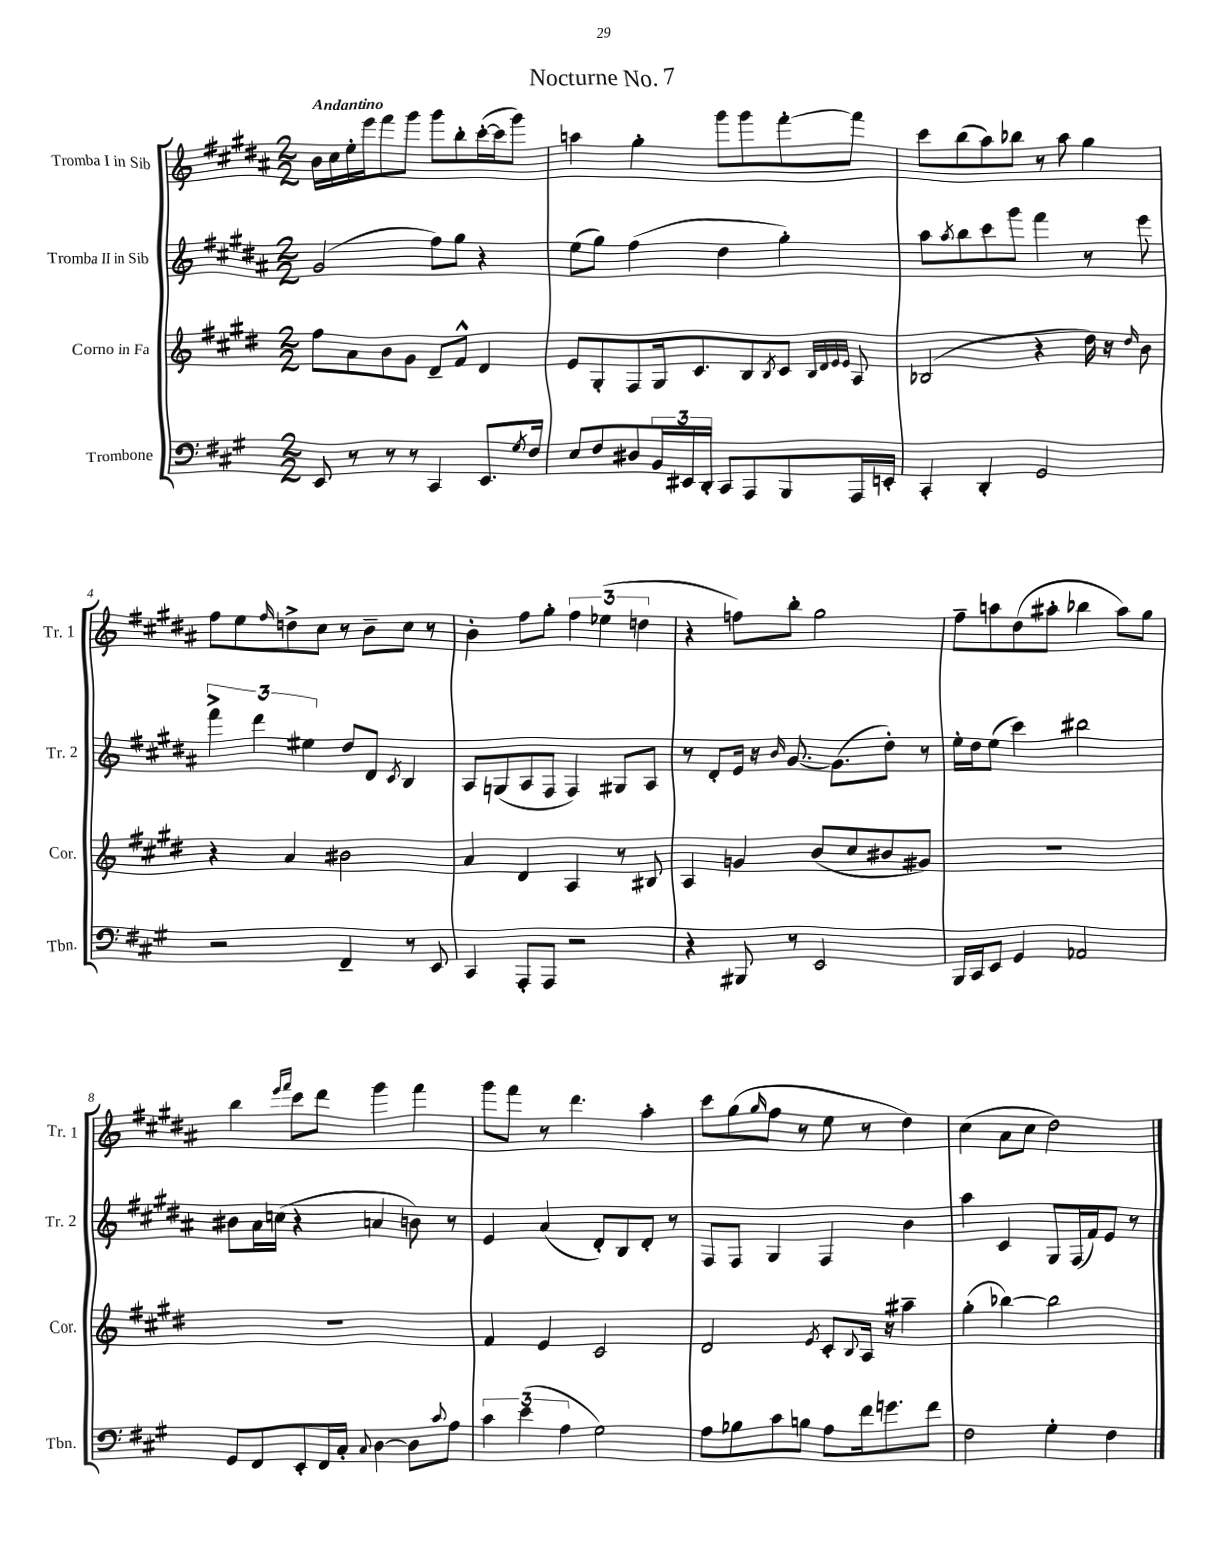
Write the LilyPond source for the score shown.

\header { title = "Nocturne No. 7" }
<<
\new StaffGroup <<
\new Staff = "s0" \with { instrumentName = "Tromba I in Sib" shortInstrumentName = "Tr. 1" } {
    \clef treble \key b \major \numericTimeSignature \time 2/2 \tempo "Andantino"
    b'16 cis''16 e''16-. e'''16 fis'''8 gis'''8 gis'''8 b''8-. cis'''16~-.( cis'''16 gis'''8) |
    a''4 gis''4-. gis'''8 gis'''8 fis'''8~-. fis'''8 |
    cis'''8 b''8( ais''8) bes''8 r8 ais''8 gis''4 |
    fis''8 e''8 \grace { fis''16 } d''8-> cis''8 r8 b'8-- cis''8 r8 |
    b'4-. fis''8 gis''8-. \tuplet 3/2 { fis''4 ees''4( d''4 } |
    r4 f''8) b''8-. gis''2 |
    fis''8-- a''8 dis''8( ais''8-. bes''4 ais''8) gis''8 |
    b''4 \grace { e'''16 fis'''16 } cis'''8 dis'''8 gis'''4 fis'''4 |
    gis'''8 fis'''8 r8 dis'''4. ais''4-. |
    cis'''8 gis''8( \grace { gis''16 } fis''8 r8 e''8 r8 dis''4) |
    cis''4( ais'8 cis''8 dis''2) \bar "|." |
}
\new Staff = "s1" \with { instrumentName = "Tromba II in Sib" shortInstrumentName = "Tr. 2" } {
    \clef treble \key b \major \numericTimeSignature \time 2/2
    gis'2( fis''8) gis''8 r4 |
    e''8( gis''8) fis''4( dis''4 gis''4-.) |
    ais''8 \acciaccatura { ais''8 } b''8 cis'''8 gis'''8 fis'''4 r8 e'''8 |
    \tuplet 3/2 { fis'''4-> dis'''4 eis''4 } dis''8 dis'8 \acciaccatura { cis'8 } b4 |
    ais8 g8( ais8 fis8 fis4) gis8 ais8 |
    r8 dis'8-. e'16 r16 \grace { b'16 } gis'8.~ gis'8.( dis''8-.) r8 |
    e''16-. dis''16 e''8( cis'''4) bis''2 |
    bis'8 ais'16 c''16( r4 a'4 b'8) r8 |
    e'4 ais'4( dis'8-.) b8 dis'8-. r8 |
    fis8 fis8 gis4 fis4 b'4 |
    ais''4 cis'4 gis8 fis16( fis'16) e'8 r8 \bar "|." |
}
\new Staff = "s2" \with { instrumentName = "Corno in Fa" shortInstrumentName = "Cor." } {
    \clef treble \key e \major \numericTimeSignature \time 2/2
    fis''8 a'8 b'8 gis'8 dis'8-- fis'8-^ dis'4 |
    e'8 gis8-. fis8 gis16 cis'8. b8 \acciaccatura { b8 } cis'8 \grace { b32 dis'32 e'32 e'32 } a8 |
    bes2( r4 dis''16) r16 \grace { dis''16 } b'8 |
    r4 a'4 bis'2 |
    a'4 dis'4 a4 r8 bis8 |
    a4 g'4 b'8( cis''8 bis'8 gis'8) |
    R1 |
    R1 |
    fis'4 e'4 cis'2 |
    dis'2 \acciaccatura { e'8 } cis'8-. \appoggiatura { b8 } a16 r16 ais''4-- |
    gis''4-.( bes''4~) bes''2 \bar "|." |
}
\new Staff = "s3" \with { instrumentName = "Trombone" shortInstrumentName = "Tbn." } {
    \clef bass \key a \major \numericTimeSignature \time 2/2
    e,8 r8 r8 r8 cis,4 e,8. \acciaccatura { gis8 } fis16 |
    e8 fis8 dis8 \tuplet 3/2 { b,16 eis,16 d,16-. } cis,8 a,,8 b,,8 a,,16 e,16-. |
    cis,4-. d,4-. gis,2 |
    r2 fis,4-- r8 e,8 |
    cis,4 a,,8-. a,,8 r2 |
    r4 bis,,8 r8 e,2 |
    b,,16 cis,16 e,8 gis,4 aes,2 |
    gis,8 fis,8 e,8-. fis,16 cis16-. \appoggiatura { cis8 } d4~ d8 \appoggiatura { cis'8 } a8 |
    \tuplet 3/2 { cis'4 e'4( a4 } gis2) |
    a8 bes8 cis'8 b8 a8 fis'16 g'8. fis'8 |
    fis2 gis4-. fis4 \bar "|." |
}
>>
>>
